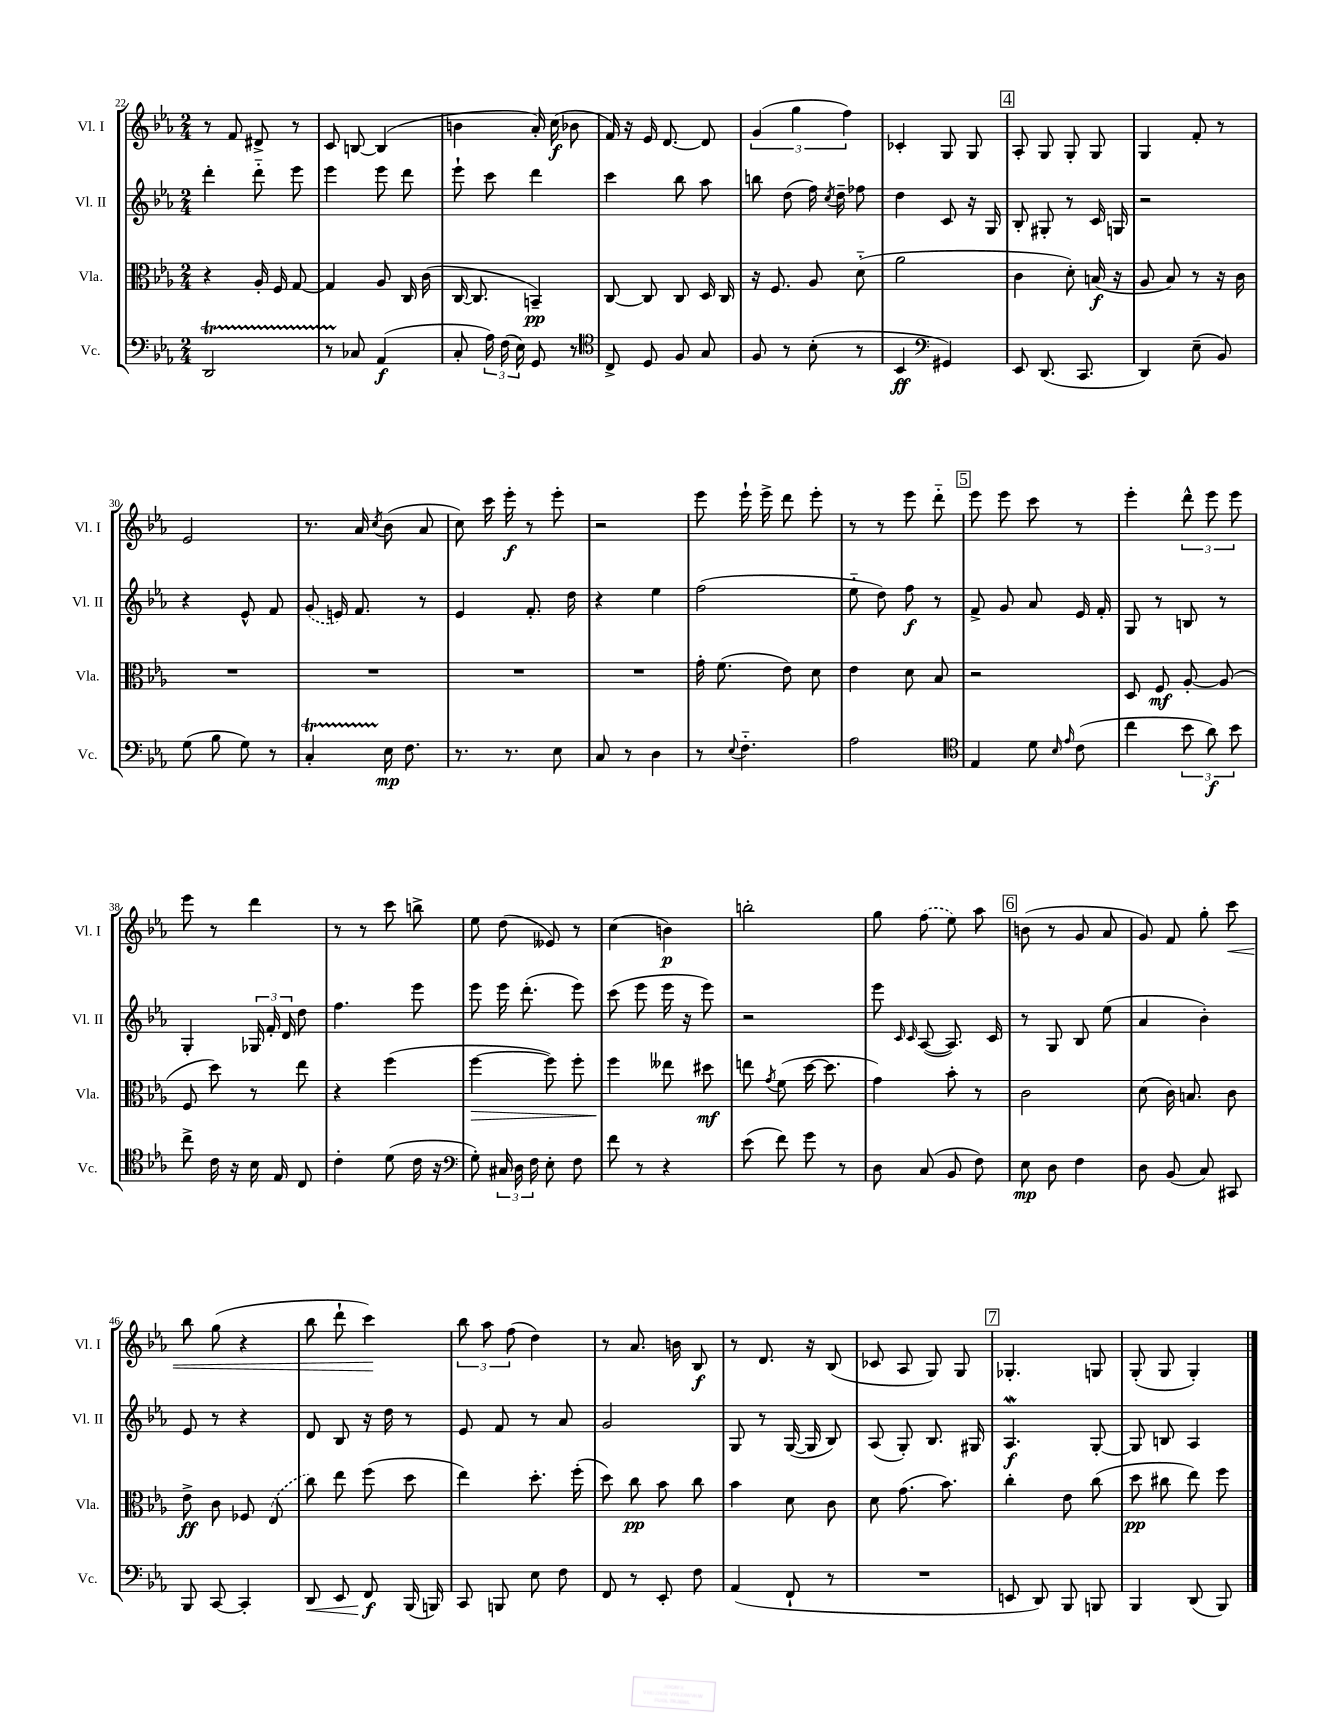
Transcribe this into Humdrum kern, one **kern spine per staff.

**kern	**dynam	**kern	**dynam	**kern	**dynam	**kern	**dynam
*part4	*part4	*part3	*part3	*part2	*part2	*part1	*part1
*staff4	*staff4	*staff3	*staff3	*staff2	*staff2	*staff1	*staff1
*I"Vc.	*	*I"Vla.	*	*I"Vl. II	*	*I"Vl. I	*
*I'Vc.	*	*I'Vla.	*	*I'Vl. II	*	*I'Vl. I	*
*clefF4	*	*clefC3	*	*clefG2	*	*clefG2	*
*k[b-e-a-]	*	*k[b-e-a-]	*	*k[b-e-a-]	*	*k[b-e-a-]	*
*M2/4	*	*M2/4	*	*M2/4	*	*M2/4	*
=22	=22	=22	=22	=22	=22	=22	=22
2DDt/	.	4r	.	4ddd'\	.	8r	.
.	.	.	.	.	.	8f/	.
.	.	16A-'/	.	8ddd\	.	8d#X^/	.
.	.	16F/	.	.	.	.	.
.	.	[8G/	.	8eee-\	.	8r	.
=23	=23	=23	=23	=23	=23	=23	=23
8r	.	4G/]	.	4eee-\	.	8c/	.
8C-X/	.	.	.	.	.	[8Bn/	.
(4AA-/	f	8A-/	.	8eee-\	.	(4B/]	.
.	.	16C/	.	8ddd\	.	.	.
.	.	(16c\	.	.	.	.	.
=24	=24	=24	=24	=24	=24	=24	=24
8C'/	.	[16C/	.	8eee-`\	.	4bn\	.
.	.	8.C/]	.	.	.	.	.
24A-\)	.	.	.	8ccc\	.	.	.
(24F\	.	.	.	.	.	.	.
24E-\)	.	.	.	.	.	.	.
8GG/	.	4BBn~/)	pp	4ddd\	.	16a-'/)	.
.	.	.	.	.	.	(16cc\	f
8r	.	.	.	.	.	8b-X\	.
=25	=25	=25	=25	=25	=25	=25	=25
*clefC4	*	*	*	*	*	*	*
8C^/	.	[8C/	.	4ccc\	.	16f/)	.
.	.	.	.	.	.	16r	.
8D/	.	8C/]	.	.	.	16e-/	.
.	.	.	.	.	.	[8.d/	.
8F/	.	8C/	.	8bb-\	.	.	.
8G/	.	16D/	.	8aa-\	.	8d/]	.
.	.	16C/	.	.	.	.	.
=26	=26	=26	=26	=26	=26	=26	=26
8F/	.	16r	.	8bbn\	.	(6g/	.
.	.	8.F/	.	.	.	.	.
8r	.	.	.	(8dd\	.	.	.
.	.	.	.	.	.	6gg\	.
(8B-'\	.	8A-/	.	16ff\)	.	.	.
.	.	.	.	8qcc/	.	.	.
.	.	.	.	16dd~\	.	.	.
.	.	.	.	.	.	6ff\)	.
8r	.	(8d\	.	8ff-X\	.	.	.
=27	=27	=27	=27	=27	=27	=27	=27
4BB-/	ff	2a-\	.	4dd\	.	4c-X'/	.
*clefF4	*	*	*	*	*	*	*
4GG#X/)	.	.	.	8c/	.	8G/	.
.	.	.	.	16r	.	8G/	.
.	.	.	.	16G/	.	.	.
!!LO:REH:place=s1:t=4
=28	=28	=28	=28	=28	=28	=28	=28
8EE-/	.	4c\	.	8B-'/	.	8A-'/	.
(8.DD/	.	.	.	8G#X'/	.	8G/	.
.	.	8d'\)	.	8r	.	8G'/	.
8.CC/	.	.	.	.	.	.	.
.	.	(16Bn/	f	16c/	.	8G/	.
.	.	16r	.	16Gn/	.	.	.
=29	=29	=29	=29	=29	=29	=29	=29
4DD/)	.	8A-/	.	2r	.	4G/	.
.	.	8B-/)	.	.	.	.	.
(8E-~\	.	8r	.	.	.	8f'/	.
8BB-/)	.	16r	.	.	.	8r	.
.	.	16c\	.	.	.	.	.
!!LO:LB:g=z
=30	=30	=30	=30	=30	=30	=30	=30
(8G\	.	2r	.	4r	.	2e-/	.
8B-\	.	.	.	.	.	.	.
8G\)	.	.	.	8e-^^/	.	.	.
8r	.	.	.	8f/	.	.	.
=31	=31	=31	=31	=31	=31	=31	=31
4CT'/	.	2r	.	(8g/	.	8.r	.
.	.	.	.	16en/)	.	.	.
.	.	.	.	8.f/	.	16a-/	.
.	.	.	.	.	.	8qcc/	.
16E-\	mp	.	.	.	.	(8b-\	.
8.F\	.	.	.	.	.	.	.
.	.	.	.	8r	.	8a-/	.
=32	=32	=32	=32	=32	=32	=32	=32
8.r	.	2r	.	4e-/	.	8cc\)	.
.	.	.	.	.	.	16ccc\	.
8.r	.	.	.	.	.	16eee-'\	f
.	.	.	.	8.f'/	.	8r	.
8E-\	.	.	.	.	.	8eee-'\	.
.	.	.	.	16dd\	.	.	.
=33	=33	=33	=33	=33	=33	=33	=33
8C/	.	2r	.	4r	.	2r	.
8r	.	.	.	.	.	.	.
4D\	.	.	.	4ee-\	.	.	.
=34	=34	=34	=34	=34	=34	=34	=34
8r	.	16g'\	.	(2ff\	.	8eee-\	.
.	.	(8.f\	.	.	.	.	.
8qqE-/	.	.	.	.	.	.	.
4.F\	.	.	.	.	.	16eee-`\	.
.	.	.	.	.	.	16eee-^\	.
.	.	8e-\)	.	.	.	8ddd\	.
.	.	8d\	.	.	.	8eee-'\	.
=35	=35	=35	=35	=35	=35	=35	=35
2A-\	.	4e-\	.	8ee-\	.	8r	.
.	.	.	.	8dd\)	.	8r	.
.	.	8d\	.	8ff\	f	8eee-\	.
.	.	8B-/	.	8r	.	8ddd\	.
!!LO:REH:place=s1:t=5
=36	=36	=36	=36	=36	=36	=36	=36
*clefC4	*	*	*	*	*	*	*
4E-/	.	2r	.	8f^/	.	8eee-\	.
.	.	.	.	8g/	.	8eee-\	.
8d\	.	.	.	8a-/	.	8ccc\	.
16qqB-/	.	.	.	.	.	.	.
16qqe-/	.	.	.	.	.	.	.
(8c\	.	.	.	16e-/	.	8r	.
.	.	.	.	16f'/	.	.	.
=37	=37	=37	=37	=37	=37	=37	=37
4cc\	.	8D/	.	8G/	.	4eee-'\	.
.	.	8F/	mf	8r	.	.	.
12b-\	.	[8A-'/	.	8Bn/	.	12ddd^^\	.
12a-\)	f	.	.	.	.	12eee-\	.
.	.	(8A-/]	.	8r	.	.	.
12b-\	.	.	.	.	.	12eee-\	.
!!LO:LB:g=z
=38	=38	=38	=38	=38	=38	=38	=38
8cc^\	.	8F/	.	4G'/	.	8eee-\	.
16c\	.	8dd\)	.	.	.	8r	.
16r	.	.	.	.	.	.	.
16B-\	.	8r	.	24G-X/	.	4ddd\	.
.	.	.	.	24f'/	.	.	.
16E-/	.	.	.	.	.	.	.
.	.	.	.	24d/	.	.	.
8C/	.	8ee-\	.	8dd\	.	.	.
=39	=39	=39	=39	=39	=39	=39	=39
4c'\	.	4r	.	4.ff\	.	8r	.
.	.	.	.	.	.	8r	.
(8d\	.	(4ff\	.	.	.	8ccc\	.
16c\	.	.	.	8eee-\	.	8bbn^\	.
16r	.	.	.	.	.	.	.
=40	=40	=40	=40	=40	=40	=40	=40
*clefF4	*	*	*	*	*	*	*
!	!	!	!LO:HP:b	!	!	!	!
8G'\)	.	[4ff\	>	8eee-\	.	8ee-\	.
24C#X/	.	.	.	16eee-\	.	(8dd\	.
24D\	.	.	.	.	.	.	.
.	.	.	.	(8.ddd'\	.	.	.
24F\	.	.	.	.	.	.	.
8E-'\	.	8ff\])	.	.	.	8e--X/)	.
8F\	.	8ff'\	.	8eee-\)	.	8r	.
=41	=41	=41	=41	=41	=41	=41	=41
8f\	.	4ff\	.	(8ccc\	.	(4cc\	.
8r	.	.	.	8eee-\	.	.	.
4r	.	8ee--X\	]	16eee-\	.	4bn\)	p
.	.	.	.	16r	.	.	.
.	.	8dd#X\	mf	8eee-\)	.	.	.
=42	=42	=42	=42	=42	=42	=42	=42
(8e-\	.	8een\	.	2r	.	2bbn'\	.
.	.	8qg/	.	.	.	.	.
8f\)	.	(8f\	.	.	.	.	.
8g\	.	[16dd\	.	.	.	.	.
.	.	8.dd\]	.	.	.	.	.
8r	.	.	.	.	.	.	.
=43	=43	=43	=43	=43	=43	=43	=43
8D\	.	4g\)	.	8eee-\	.	8gg\	.
.	.	.	.	16qqc/	.	.	.
.	.	.	.	16qqc/	.	.	.
(8C/	.	.	.	([8A-/	.	(8ff\	.
8BB-/	.	8b-'\	.	8.A-/])	.	8ee-\)	.
8F\)	.	8r	.	.	.	8aa-\	.
.	.	.	.	16c/	.	.	.
!!LO:REH:place=s1:t=6
=44	=44	=44	=44	=44	=44	=44	=44
8E-\	mp	2c\	.	8r	.	(8bn\	.
8D\	.	.	.	8G/	.	8r	.
4F\	.	.	.	8B-/	.	8g/	.
.	.	.	.	(8ee-\	.	8a-/	.
=45	=45	=45	=45	=45	=45	=45	=45
8D\	.	(8d\	.	4a-/	.	8g/)	.
(8BB-/	.	16c\)	.	.	.	8f/	.
.	.	8.Bn/	.	.	.	.	.
8C/)	.	.	.	4b-'\)	.	8gg'\	.
!	!	!	!	!	!	!	!LO:HP:b
8CC#X/	.	8c\	.	.	.	8ccc\	<
!!LO:LB:g=z
=46	=46	=46	=46	=46	=46	=46	=46
8BBB-/	.	8e-^\	ff	8e-/	.	8bb-\	.
[8CC/	.	8c\	.	8r	.	(8gg\	.
4CC'/]	.	8F-X/	.	4r	.	4r	.
.	.	(8E-/	.	.	.	.	.
=47	=47	=47	=47	=47	=47	=47	=47
!	!LO:HP:b	!	!	!	!	!	!
8DD/	<	8cc\)	.	8d/	.	8bb-\	.
8EE-/	.	8ee-\	.	8B-/	.	8ddd`\	.
8FF/	f	(8ff\	.	16r	.	4ccc\)	.
.	.	.	.	16dd\	.	.	.
(16BBB-/	[	8dd\	.	8r	.	.	.
16BBBn/)	.	.	.	.	.	.	.
.	.	.	.	.	.	.	[
=48	=48	=48	=48	=48	=48	=48	=48
8CC/	.	4ee-\)	.	8e-/	.	12bb-\	.
.	.	.	.	.	.	12aa-\	.
8BBBn/	.	.	.	8f/	.	.	.
.	.	.	.	.	.	(12ff\	.
8E-\	.	8.dd'\	.	8r	.	4dd\)	.
8F\	.	.	.	8a-/	.	.	.
.	.	(16ff'\	.	.	.	.	.
=49	=49	=49	=49	=49	=49	=49	=49
8FF/	.	8dd\)	.	2g/	.	8r	.
8r	.	8cc\	pp	.	.	8.a-/	.
8EE-'/	.	8b-\	.	.	.	.	.
.	.	.	.	.	.	16bn\	.
8F\	.	8cc\	.	.	.	8B-/	f
=50	=50	=50	=50	=50	=50	=50	=50
(4AA-/	.	4b-\	.	8G/	.	8r	.
.	.	.	.	8r	.	8.d/	.
8FF`/	.	8d\	.	([16G/	.	.	.
.	.	.	.	16G/]	.	16r	.
8r	.	8c\	.	8B-/)	.	(8B-/	.
=51	=51	=51	=51	=51	=51	=51	=51
2r	.	8d\	.	(8A-/	.	8c-X/	.
.	.	(8.g\	.	8G'/)	.	8A-/	.
.	.	.	.	8.B-/	.	8G/)	.
.	.	8.b-\)	.	.	.	.	.
.	.	.	.	.	.	8G/	.
.	.	.	.	16G#X/	.	.	.
!!LO:REH:place=s1:t=7
=52	=52	=52	=52	=52	=52	=52	=52
8EEn/	.	4cc'\	.	4.A-w/	f	4.G-X'/	.
8DD/)	.	.	.	.	.	.	.
8BBB-/	.	8e-\	.	.	.	.	.
8BBBn/	.	(8cc\	.	[8G'/	.	8Gn/	.
=53	=53	=53	=53	=53	=53	=53	=53
4BBB-/	.	8dd\	pp	8G/]	.	(8G'/	.
.	.	8cc#X\	.	8Bn/	.	8G/	.
(8DD/	.	8ee-\)	.	4A-/	.	4G'/)	.
8BBB-/)	.	8ff\	.	.	.	.	.
==	==	==	==	==	==	==	==
*-	*-	*-	*-	*-	*-	*-	*-
